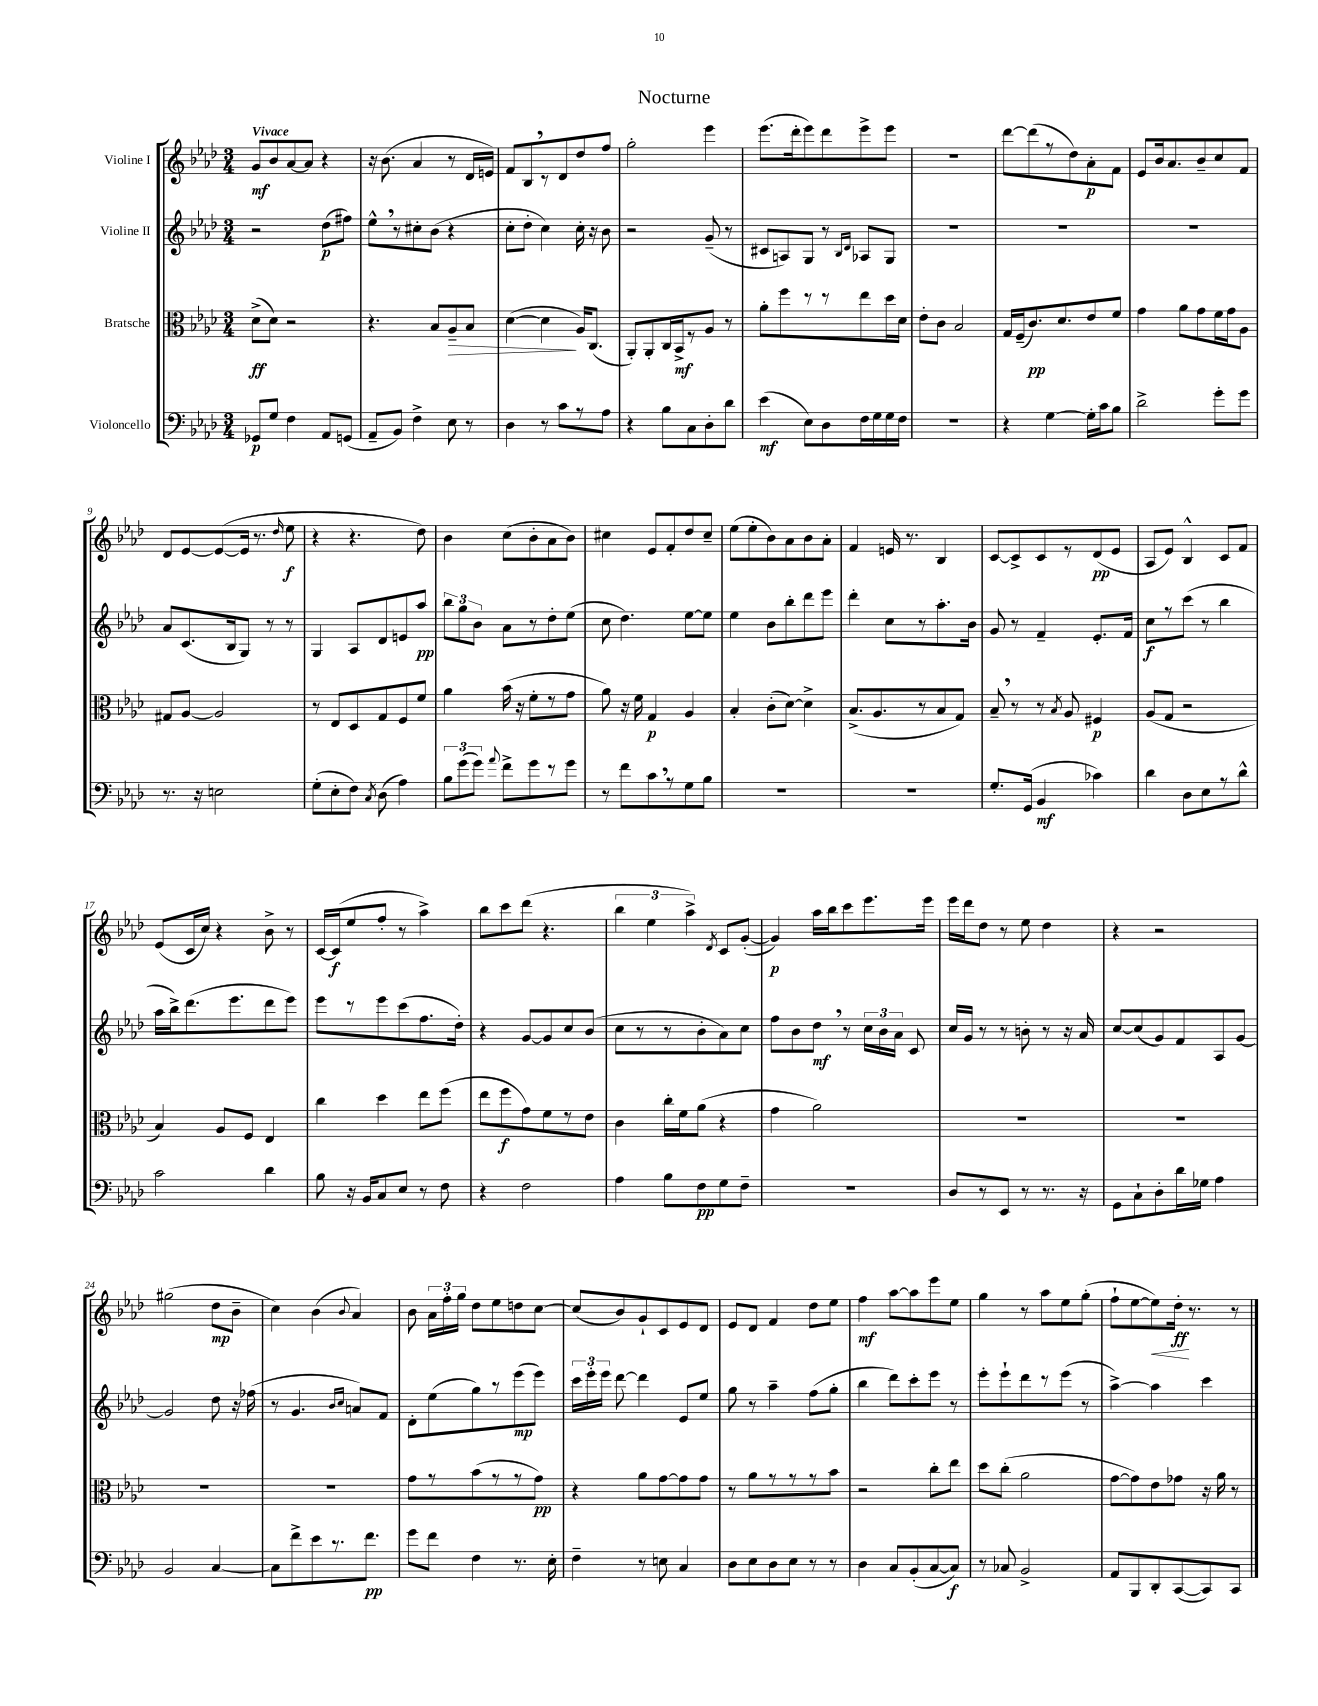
\header { title = "Nocturne" }
<<
\new StaffGroup <<
\new Staff = "s0" \with { instrumentName = "Violine I" } {
    \clef treble \key aes \major \numericTimeSignature \time 3/4 \tempo "Vivace"
    \autoBeamOff g'8[\mf bes'8 aes'8~ aes'8] r4 |
    r16 bes'8.( aes'4 r8 des'16[ e'16]) |
    f'8[ bes8 \breathe r8 des'8 des''8 f''8] |
    g''2-. ees'''4 |
    ees'''8.[( des'''16-. ees'''8) des'''8 ees'''8-> ees'''8] |
    R2. |
    des'''8[~ des'''8( r8 des''8) aes'8-.\p f'8] |
    ees'8[ bes'16 aes'8. bes'8-- c''8 f'8] |
    des'8[ ees'8~ ees'8~( ees'16] r8. \grace { des''16 } ees''8\f |
    r4 r4. des''8) |
    bes'4 c''8[( bes'8-. aes'8 bes'8]) |
    cis''4 ees'8[ f'8-. des''8 cis''8]-- |
    ees''8[( ees''8-. bes'8) aes'8 bes'8 aes'8]-. |
    f'4 e'16 r8. bes4 |
    c'8[~ c'8-> c'8 r8 des'8\pp( ees'8] |
    aes8[ ees'8]) bes4-^ c'8[ f'8] |
    ees'8[( c'16 c''16]) r4 bes'8-> r8 |
    c'16[~ c'16\f( ees''8 f''8]-. r8 aes''4->) |
    bes''8[ c'''8 des'''8]( r4. |
    \tuplet 3/2 { bes''4 ees''4 aes''4->) } \acciaccatura { des'8 } c'8[ g'8]~-.( |
    g'4\p) aes''16[ bes''16 c'''8 ees'''8. ees'''16] |
    ees'''16[ des'''16 des''8] r8 ees''8 des''4 |
    r4 r2 |
    gis''2( des''8[\mp bes'8]-- |
    c''4) bes'4( \appoggiatura { bes'8 } aes'4) |
    bes'8 \tuplet 3/2 { aes'16[ f''16-. g''16] } des''8[ ees''8 d''8 c''8]~ |
    c''8[( bes'8) g'8-! c'8 ees'8 des'8] |
    ees'8[ des'8] f'4 des''8[ ees''8] |
    f''4\mf aes''8[~ aes''8 ees'''8 ees''8] |
    g''4 r8 aes''8[ ees''8 g''8]-.( |
    f''8[-! ees''8~ ees''8\<) des''16]-.\ff\! r8. r8 \bar "|." |
}
\new Staff = "s1" \with { instrumentName = "Violine II" } {
    \clef treble \key aes \major \numericTimeSignature \time 3/4
    \autoBeamOff r2 des''8[\p( fis''8]) |
    ees''8[-^ \breathe r8 cis''8-. bes'8]( r4 |
    c''8[-. des''8]-. c''4) c''16-. r16 bes'8 |
    r2 g'8--( r8 |
    cis'8[ a8) g8] r8 \grace { bes16[ des'16] } aes8[ g8] |
    R2. |
    R2. |
    R2. |
    aes'8[ c'8.( bes16 g8]) r8 r8 |
    g4 aes8[ des'8 e'8 aes''8]\pp |
    \tuplet 3/2 { bes''8[ g''8 bes'8] } aes'8[ r8 des''8-. ees''8]( |
    c''8 des''4.) ees''8[~ ees''8] |
    ees''4 bes'8[ bes''8-. des'''8 ees'''8] |
    des'''4-. c''8[ r8 aes''8.-. bes'16] |
    g'8 r8 f'4-- ees'8.[-. f'16] |
    c''8[\f r8 c'''8]( r8 bes''4 |
    aes''16[ bes''16->) des'''8.( ees'''8. des'''8 ees'''8]) |
    ees'''8[ r8 ees'''8 c'''8( f''8. des''16]-.) |
    r4 g'8[~ g'8 c''8 bes'8]( |
    c''8[ r8 r8 bes'8-. aes'8) c''8] |
    f''8[ bes'8 des''8]\mf \breathe r8 \tuplet 3/2 { c''16[ bes'16 aes'16] } c'8 |
    c''16[ g'16] r8 r8 b'8-. r8 r16 aes'16 |
    c''8[~ c''8( g'8) f'8 aes8 g'8]~ |
    g'2 des''8 r16 fes''16( |
    r8 g'4. \grace { bes'16[ c''16] } a'8[) f'8] |
    des'8[-. ees''8( g''8) r8 ees'''8\mp( ees'''8]) |
    \tuplet 3/2 { c'''16[ ees'''16-. ees'''16] } des'''8~ des'''4 ees'8[ ees''8] |
    g''8 r8 aes''4-- f''8[( g''8]-. |
    bes''4 des'''8[) c'''8-. ees'''8] r8 |
    ees'''8[-. ees'''8-! des'''8 r8 ees'''8]( r8 |
    aes''4~->) aes''4 c'''4 \bar "|." |
}
\new Staff = "s2" \with { instrumentName = "Bratsche" } {
    \clef alto \key aes \major \numericTimeSignature \time 3/4
    \autoBeamOff des'8[->\ff( des'8]) r2 |
    r4. bes8[ aes8--\> bes8] |
    des'4~( des'4\! aes16[) c8.]( |
    aes,8[-.) aes,8-. c16 bes,16->\mf r8 aes8] r8 |
    aes'8[-. f''8 r8 r8 ees''8 des''16 des'16] |
    ees'8[-. c'8] bes2 |
    g16[ f16--( c'8.\pp) des'8. ees'8 f'8] |
    g'4 aes'8[ g'8 f'16 g'16 aes8] |
    gis8[ aes8]~ aes2 |
    r8 ees8[ des8 g8 f8 f'8] |
    aes'4 bes'16( r16 f'8[-. r8 g'8] |
    aes'8) r16 f'16 g4\p aes4 |
    bes4-. c'8[-.( des'8]~) des'4-> |
    bes8.[->( aes8. r8 bes8 g8]) |
    bes8-- \breathe r8 r8 \acciaccatura { bes8 } aes8 fis4\p |
    aes8[( g8] r2 |
    bes4) aes8[ f8] ees4 |
    c''4 des''4 ees''8[ f''8]( |
    ees''8[ f''8\f g'8) f'8 r8 ees'8] |
    c'4 c''16[-. f'16 aes'8]( r4 |
    g'4 aes'2) |
    R2. |
    R2. |
    R2. |
    R2. |
    g'8[ r8 bes'8( r8 r8 g'8]\pp) |
    r4 aes'8[ g'8~ g'8 g'8] |
    r8 aes'8[ r8 r8 r8 bes'8] |
    r2 c''8[-. ees''8] |
    des''8[ c''8]-.( aes'2 |
    g'8[~ g'8) ees'8 ges'8] r16 aes'16 r8 \bar "|." |
}
\new Staff = "s3" \with { instrumentName = "Violoncello" } {
    \clef bass \key aes \major \numericTimeSignature \time 3/4
    \autoBeamOff ges,8[\p g8] f4 aes,8[ g,8]( |
    aes,8[-- bes,8]) f4-> ees8 r8 |
    des4 r8 c'8[ r8 aes8] |
    r4 bes8[ c8 des8-. des'8] |
    ees'4\mf( ees8[) des8 f16 g16 g16 f16] |
    R2. |
    r4 g4~ g16[-. c'16 bes8] |
    des'2-> g'8[-. g'8] |
    r8. r16 e2 |
    g8[-.( ees8-. f8]) \acciaccatura { c8 } des8( aes4) |
    \tuplet 3/2 { bes8[ g'8( g'8]) } \appoggiatura { aes'8 } f'8[-> g'8 r8 g'8] |
    r8 f'8[ c'8 \breathe r8 g8 bes8] |
    R2. |
    R2. |
    g8.[-. g,16]( bes,4\mf ces'4) |
    des'4 des8[ ees8 r8 des'8]-^ |
    c'2 des'4 |
    bes8 r16 bes,16[ c8 ees8] r8 f8 |
    r4 f2 |
    aes4 bes8[ f8\pp g8 f8]-- |
    R2. |
    des8[ r8 ees,8] r8 r8. r16 |
    g,8[ c8-! des8-. des'16 ges16] aes4 |
    bes,2 c4~ |
    c8[ f'8-> ees'8 r8. f'8.]\pp |
    g'8[ f'8] f4 r8. ees16-. |
    f4-- r8 e8 c4 |
    des8[ ees8 des8 ees8] r8 r8 |
    des4 c8[ bes,8-.( c8~ c8]\f) |
    r8 ces8 bes,2-> |
    aes,8[ bes,,8 des,8-. c,8~( c,8) c,8] \bar "|." |
}
>>
>>
